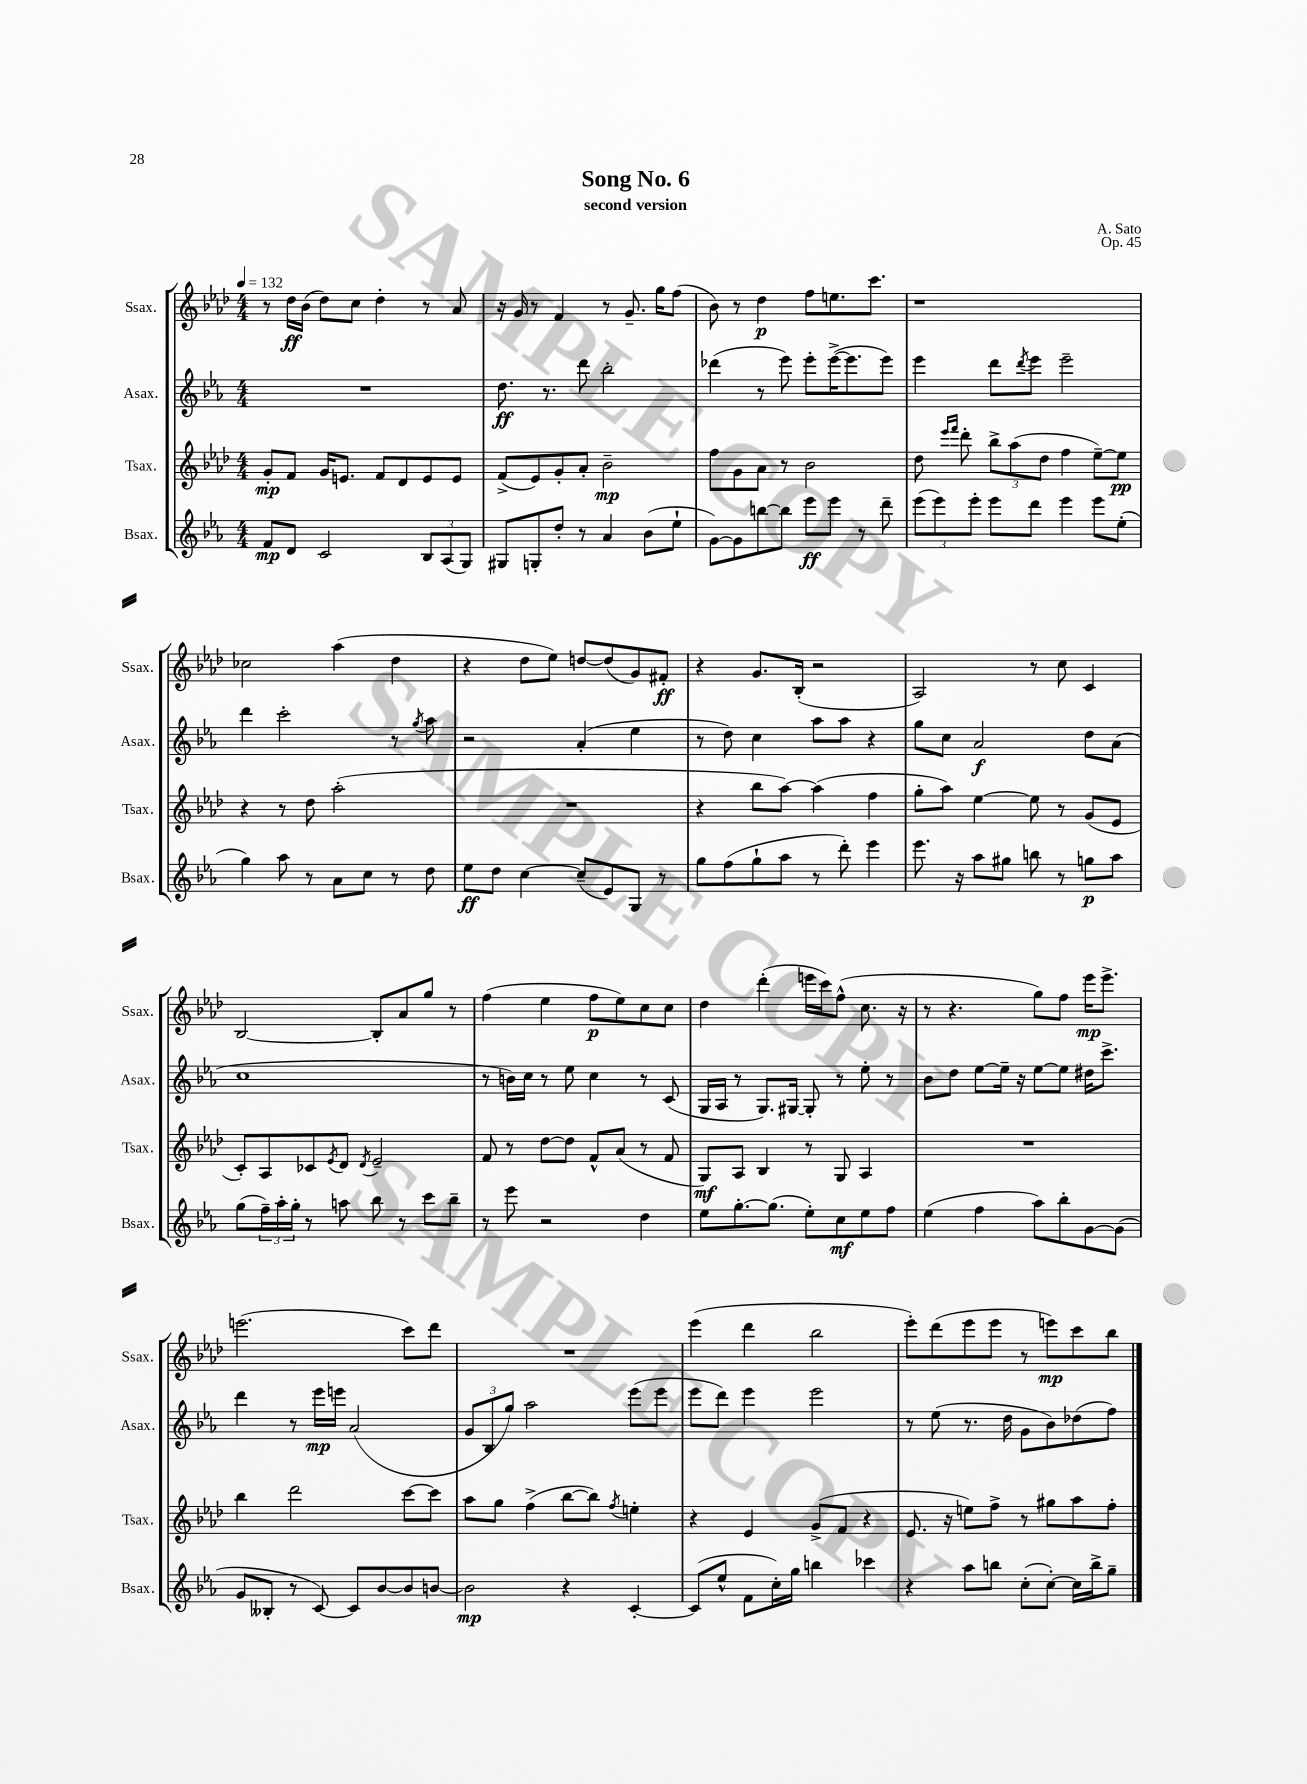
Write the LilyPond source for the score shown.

\header { title = "Song No. 6" composer = "A. Sato" subtitle = "second version" opus = "Op. 45" }
<<
\new StaffGroup <<
\new Staff = "s0" \with { instrumentName = "Ssax." shortInstrumentName = "Ssax." } {
    \clef treble \key aes \major \numericTimeSignature \time 4/4 \tempo 4 = 132
    r8 des''16\ff bes'16( des''8) c''8 des''4-. r8 aes'8 |
    r16 g'16 r8 f'4 r8 g'8.-- g''16 f''8( |
    bes'8) r8 des''4\p f''8 e''8. c'''8. |
    r1 |
    ces''2 aes''4( des''4 |
    r4 des''8 ees''8) d''8~ d''8( g'8) fis'8-.\ff |
    r4 g'8. bes16-.( r2 |
    aes2) r8 c''8 c'4 |
    bes2~ bes8-. aes'8 g''8 r8 |
    f''4( ees''4 f''8\p ees''8) c''8 c''8 |
    des''4 des'''4-.( e'''16 c'''16) f''8-^( c''8. r16 |
    r8 r4. g''8) f''8 ees'''16\mp ees'''8.-> |
    e'''2.( c'''8) des'''8 |
    R1 |
    ees'''4( des'''4 bes''2 |
    ees'''8-.) des'''8( ees'''8 ees'''8 r8 e'''8\mp) c'''8 bes''8 \bar "|." |
}
\new Staff = "s1" \with { instrumentName = "Asax." shortInstrumentName = "Asax." } {
    \clef treble \key ees \major \numericTimeSignature \time 4/4
    R1 |
    d''8.\ff r8. d'''8 bes''2-. |
    des'''4( r8 ees'''8) ees'''8-. ees'''16~->( ees'''8. ees'''8) |
    ees'''4 d'''8 \acciaccatura { d'''8 } ees'''8 ees'''2-- |
    d'''4 c'''2-. r8 \acciaccatura { g''8 } aes''8 |
    r2 aes'4-.( ees''4 |
    r8 d''8) c''4 aes''8 aes''8 r4 |
    g''8 c''8 aes'2\f d''8 aes'8( |
    c''1 |
    r8 b'16) c''16 r8 ees''8 c''4 r8 c'8( |
    g16 aes16 r8 g8.) gis16~ gis8-. r8 ees''8-. r8 |
    bes'8 d''8 ees''8~ ees''16-- r16 ees''8~ ees''8 dis''16 c'''8.-> |
    d'''4 r8 ees'''16\mp e'''16 aes'2( |
    \tuplet 3/2 { g'8 bes8 g''8) } aes''2 ees'''8( ees'''8 |
    ees'''8 d'''8) ees'''4 ees'''2 |
    r8 ees''8( r8. d''16 g'8 bes'8) des''8( f''8) \bar "|." |
}
\new Staff = "s2" \with { instrumentName = "Tsax." shortInstrumentName = "Tsax." } {
    \clef treble \key aes \major \numericTimeSignature \time 4/4
    g'8-.\mp f'8 g'16 e'8. f'8 des'8 e'8 e'8 |
    f'8->( ees'8) g'8-. aes'8-. bes'2--\mp |
    f''8 g'8 aes'8 r8 bes'2 |
    des''8 \grace { ees'''16 f'''16 } des'''8-. \tuplet 3/2 { bes''8-> aes''8( des''8 } f''4 ees''8~--) ees''8\pp |
    r4 r8 des''8 aes''2-.( |
    R1 |
    r4 bes''8 aes''8~) aes''4( f''4 |
    g''8-. aes''8) ees''4~ ees''8 r8 g'8( ees'8 |
    c'8-.) aes8 ces'8 \acciaccatura { ees'8 } des'8 \acciaccatura { des'8 } ees'2-- |
    f'8 r8 des''8~ des''8 f'8-^ aes'8( r8 f'8 |
    g8\mf) aes8 bes4 r8 g8 aes4 |
    R1 |
    bes''4 des'''2 c'''8~ c'''8 |
    aes''8 g''8 f''4->( bes''8~ bes''8) \acciaccatura { f''8 } e''4-. |
    r4 ees'4 g'8->( f'8 r4 |
    ees'8. r16 e''8) f''8-> r8 gis''8 aes''8 f''8-. \bar "|." |
}
\new Staff = "s3" \with { instrumentName = "Bsax." shortInstrumentName = "Bsax." } {
    \clef treble \key ees \major \numericTimeSignature \time 4/4
    f'8\mp d'8 c'2 \tuplet 3/2 { bes8 aes8( g8) } |
    gis8 g8-. d''8-. r8 aes'4 bes'8( ees''8-! |
    g'8~) g'8 b''8~ b''8 ees'''8\ff ees'''8 r8 d'''8-- |
    \tuplet 3/2 { ees'''8( ees'''8) ees'''8-. } ees'''8 d'''8 ees'''4 ees'''8 ees''8-.( |
    g''4) aes''8 r8 aes'8 c''8 r8 d''8 |
    ees''8\ff d''8 c''4~ c''8--( ees'8) g8 r8 |
    g''8 f''8( g''8-! aes''8 r8 d'''8-.) ees'''4 |
    ees'''8. r16 aes''8 gis''8 b''8 r8 g''8\p aes''8 |
    g''8( \tuplet 3/2 { f''16--) aes''16-. g''16-. } r8 a''8 bes''8 r8 c'''8 bes''8-- |
    r8 ees'''8 r2 d''4 |
    ees''8 g''8.~-. g''8.( ees''8-.) c''8\mf ees''8 f''8 |
    ees''4( f''4 aes''8) bes''8-. g'8~ g'8( |
    g'8 beses8-. r8 c'8~) c'8 bes'8~ bes'8 b'8~ |
    b'2\mp r4 c'4~-. |
    c'8( ees''8-^ f'8 c''16-.) g''16 b''4 ces'''4 |
    r4 aes''8 b''8 c''8-.( c''8~-.) c''16 b''16-> g''8-- \bar "|." |
}
>>
>>
\layout { \context { \Score \remove "Bar_number_engraver" } }
